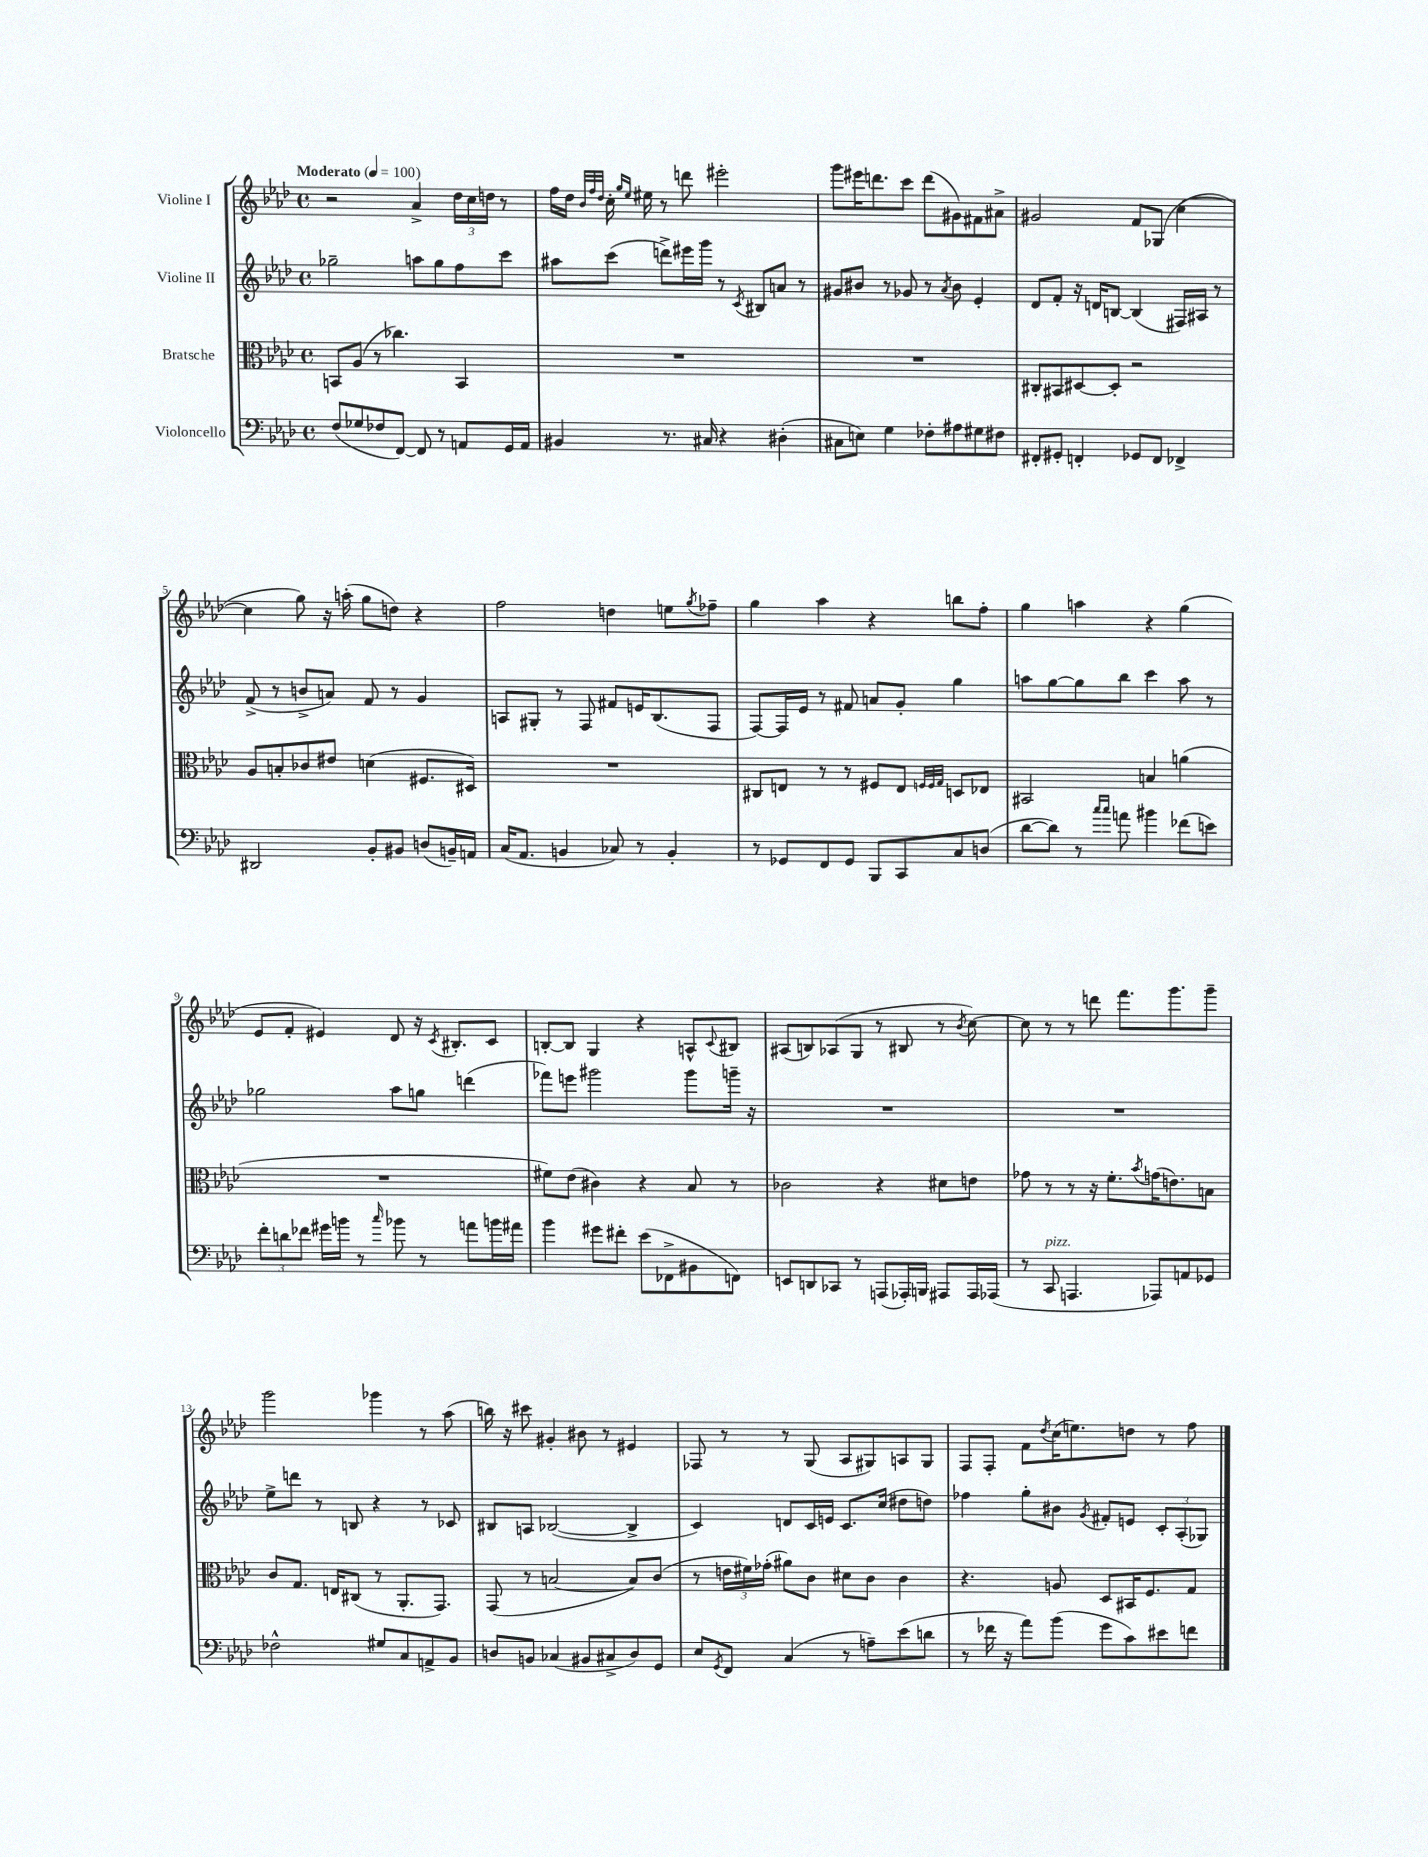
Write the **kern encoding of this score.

**kern	**kern	**kern	**kern
*staff4	*staff3	*staff2	*staff1
*clefF4	*clefC3	*clefG2	*clefG2
*k[b-e-a-d-]	*k[b-e-a-d-]	*k[b-e-a-d-]	*k[b-e-a-d-]
*M4/4	*M4/4	*M4/4	*M4/4
*met(c)	*met(c)	*met(c)	*met(c)
*MM100	*MM100	*MM100	*MM100
(8F/L	8BB/L	2gg-~\	2r
8G-/	(8A-/J	.	.
8F-/	8r	.	.
[8FF/J)	4.cc-\)	.	.
8FF/]	.	8aa\L	4a-^/
8r	.	8gg-\	.
8AA/L	4BB/	8ff\	24dd-\LL
.	.	.	24cc\
.	.	.	24dd\JJ
16GG/L	.	8ccc\J	8r
16AA/JJ	.	.	.
=	=	=	=
4BB#/	1r	8aa#\L	16ff\LL
.	.	.	16dd-\JJ
.	.	.	32qqb-/LLL
.	.	.	32qqff/
.	.	.	32qqdd-/JJJ
.	.	(8ccc\J	16cc'\
.	.	.	16qqgg/LL
.	.	.	16qqee-/JJ
.	.	.	16ee#\
8.r	.	8ddd^\L)	8r
.	.	16eee#\L	8ddd\
16C#/	.	16ggg\JJ	.
4r	.	8r	2eee#'\
.	.	8qc/	.
.	.	8B#/L	.
(4D#'\	.	8a/J	.
.	.	8r	.
=	=	=	=
8C#\L	1r	8g#/L	8ggg\L
8E\J)	.	8b#/J	16eee#\K
.	.	.	8.ddd\
4G\	.	8r	.
.	.	8g-/	8ccc\J
8F-'\L	.	8r	(8ddd\L
.	.	8qa-/	.
8A#\	.	8b#\	8g#\)
8G#\	.	4e-'/	8f#\
8F#\J	.	.	8a#^\J
=	=	=	=
8FF#'/L	8C#'/L	8d-/L	2g#/
8GG#'/J	8BB#/	8f'/J	.
4FF'/	[8D#/	16r	.
.	.	16d/LK	.
.	8D#'/]J	[8B/J	.
8GG-/L	2r	(4B/]	8f/L
8FF/J	.	.	(8G-/J
4FF-^/	.	16F#/LL)	[4cc\
.	.	16A#/JJ	.
.	.	8r	.
=	=	=	=
2DD#/	8A-/L	(8f^/	4cc\]
.	8B'/	8r	.
.	8c-/	8b^/L	8gg\)
.	8e#/J	8a/J)	16r
.	.	.	(16aa'\
8BB-'/L	(4d\	8f/	8gg\L
8BB#/J	.	8r	8dd\J)
(8D/L	8.F#/L	4g/	4r
16BB~/L)	.	.	.
16AA/JJ	16D#/Jk)	.	.
=	=	=	=
(16C/LK	1r	8A/L	2ff\
8.AA-/J	.	.	.
.	.	8G#'/J	.
4BB/	.	8r	.
.	.	8F/	.
8C-/)	.	8f#/L	4dd\
8r	.	16e/K	.
.	.	(8.B-/	.
4BB'/	.	.	8ee\L
.	.	.	8qgg/
.	.	8F/J	8ff-~\J
=	=	=	=
8r	8C#/L	[8F/L)	4gg\
8GG-/L	8E/J	16F/]L	.
.	.	16e-/JJ	.
8FF/	8r	8r	4aa-\
8GG-/J	8r	8f#/	.
8BBB-/L	8F#/L	8a/L	4r
8CC/	8E/J	8g'/J	.
.	32qqF/LLL	.	.
.	32qqF/	.	.
.	32qqG/JJJ	.	.
8C/	8D/L	4gg\	8bb\L
(8D/J	8E-/J	.	8ff'\J
=	=	=	=
[8d-\L	2BB#/	8aa\L	4gg\
8d-\]J)	.	[8gg\	.
8r	.	8gg\]	4aa\
16qqcc/LL	.	.	.
16qqcc/JJ	.	.	.
8a\	.	8bb-\J	.
4b#\	4B/	4ccc\	4r
(8f-\L	(4a\	8aa\	(4gg\
8e\J)	.	8r	.
=	=	=	=
12f'\L	1r	2gg-\	8e-/L
12d\	.	.	.
.	.	.	8f'/J
12f-\J	.	.	.
16g#\LL	.	.	4e#/)
16b\JJ	.	.	.
8r	.	.	.
16qqcc/	.	.	.
8b-\	.	8aa-\L	8d-/
8r	.	8gg\J	16r
.	.	.	8qc/
.	.	.	8.B#'/L
8a\L	.	(4ddd\	.
16b\L	.	.	8c/J
16a#\JJ	.	.	.
=	=	=	=
4b-\	8f#\L)	8fff-\L)	[8B'/L
.	(8e-\J	8eee\J	8B/]J
8g#\L	4c#\)	2ggg#\	4G/
8f#'\J	.	.	.
(8e-\L	4r	.	4r
8FF-^\	.	.	.
8BB#\	8B-/	8ggg#\L	8A^^/L
.	.	.	8qqc/
8FF\J)	8r	16ggg~\Jk	8B#/J
.	.	16r	.
=	=	=	=
8EE/L	2c-\	1r	(8A#/L
8DD/	.	.	8B/)
8CC-/J	.	.	(8A-/
8r	.	.	8G/J
(8AAA/L	4r	.	8r
16AAA-'/L)	.	.	8B#/
16BBB/JJ	.	.	.
8AAA#/L	8d#\L	.	8r
.	.	.	8qb-/
16AAA#/L	8e\J	.	[8cc\)
(16AAA-/JJ	.	.	.
=	=	=	=
8r	8g-\	1r	8cc\]
8CC/	8r	.	8r
4.AAA/	8r	.	8r
.	16r	.	8ddd\
.	8.f'\L	.	.
.	.	.	8.fff\L
.	8qb-/	.	.
8AAA-/L)	(16g\K	.	.
.	8.e\)	.	8.ggg\
8AA/	.	.	.
8GG-/J	8B\J	.	8ggg~\J
=	=	=	=
2F-^^\	8c/L	8ee-^\L	2ggg\
.	8.G/J	8ddd\J	.
.	.	8r	.
.	16E/LK	.	.
.	(8C#/J	8B/	.
8G#/L	8r	4r	4ggg-\
8C/	8.AA-'/L	.	.
8AA^/	.	8r	8r
.	8.GG/J)	.	.
8BB-/J	.	8c-/	(8aa-\
=	=	=	=
8D/L	(8GG/	8B#/L	16bb\)
.	.	.	16r
8BB/J	8r	8A/J	8ccc#\
(4C-/	[2B/	([2B-/	4g#'/
8BB#/L	.	.	8b#\
8C#^/	.	.	8r
8D/)	8B/]L)	4B-^/]	4e#/
8GG/J	(8c/J	.	.
=	=	=	=
8E-/L	8r	4c/)	8F-/
8qGG/	.	.	.
8FF/J	24e\LL	.	8r
.	24f#\)	.	.
.	(24g-'\JJ	.	.
(4C/	8a#\L)	8d/L	8r
.	8c\J	16c/L	(8G/
.	.	16e/JJ	.
8r	8d#\L	8.c/L	8A-/L
8A~\L)	8c\J	.	8G#/)
.	.	(16cc/Jk	.
(8e-\	4c\	8dd#\L	8A/
8d\J	.	8dd\J)	8G#/J
=	=	=	=
8r	4.r	4ff-\	8F/L
16f-\	.	.	8F'/J
16r	.	.	.
8a-\L)	.	8gg'\L	8f\L
.	.	.	8qdd-/
(8b-\J	8A/	8b#\J	(16cc\K
.	.	.	8.ee\)
.	.	8qg/	.
8g\L	8D-/L	8f#'/L	.
8c\)	16BB#/K	8e/J	8dd\J
.	8.F/	.	.
8e#\	.	12c'/L	8r
.	.	(12A-'/	.
8f\J	8G/J	.	8ff\
.	.	12G-/J)	.
==	==	==	==
*-	*-	*-	*-
